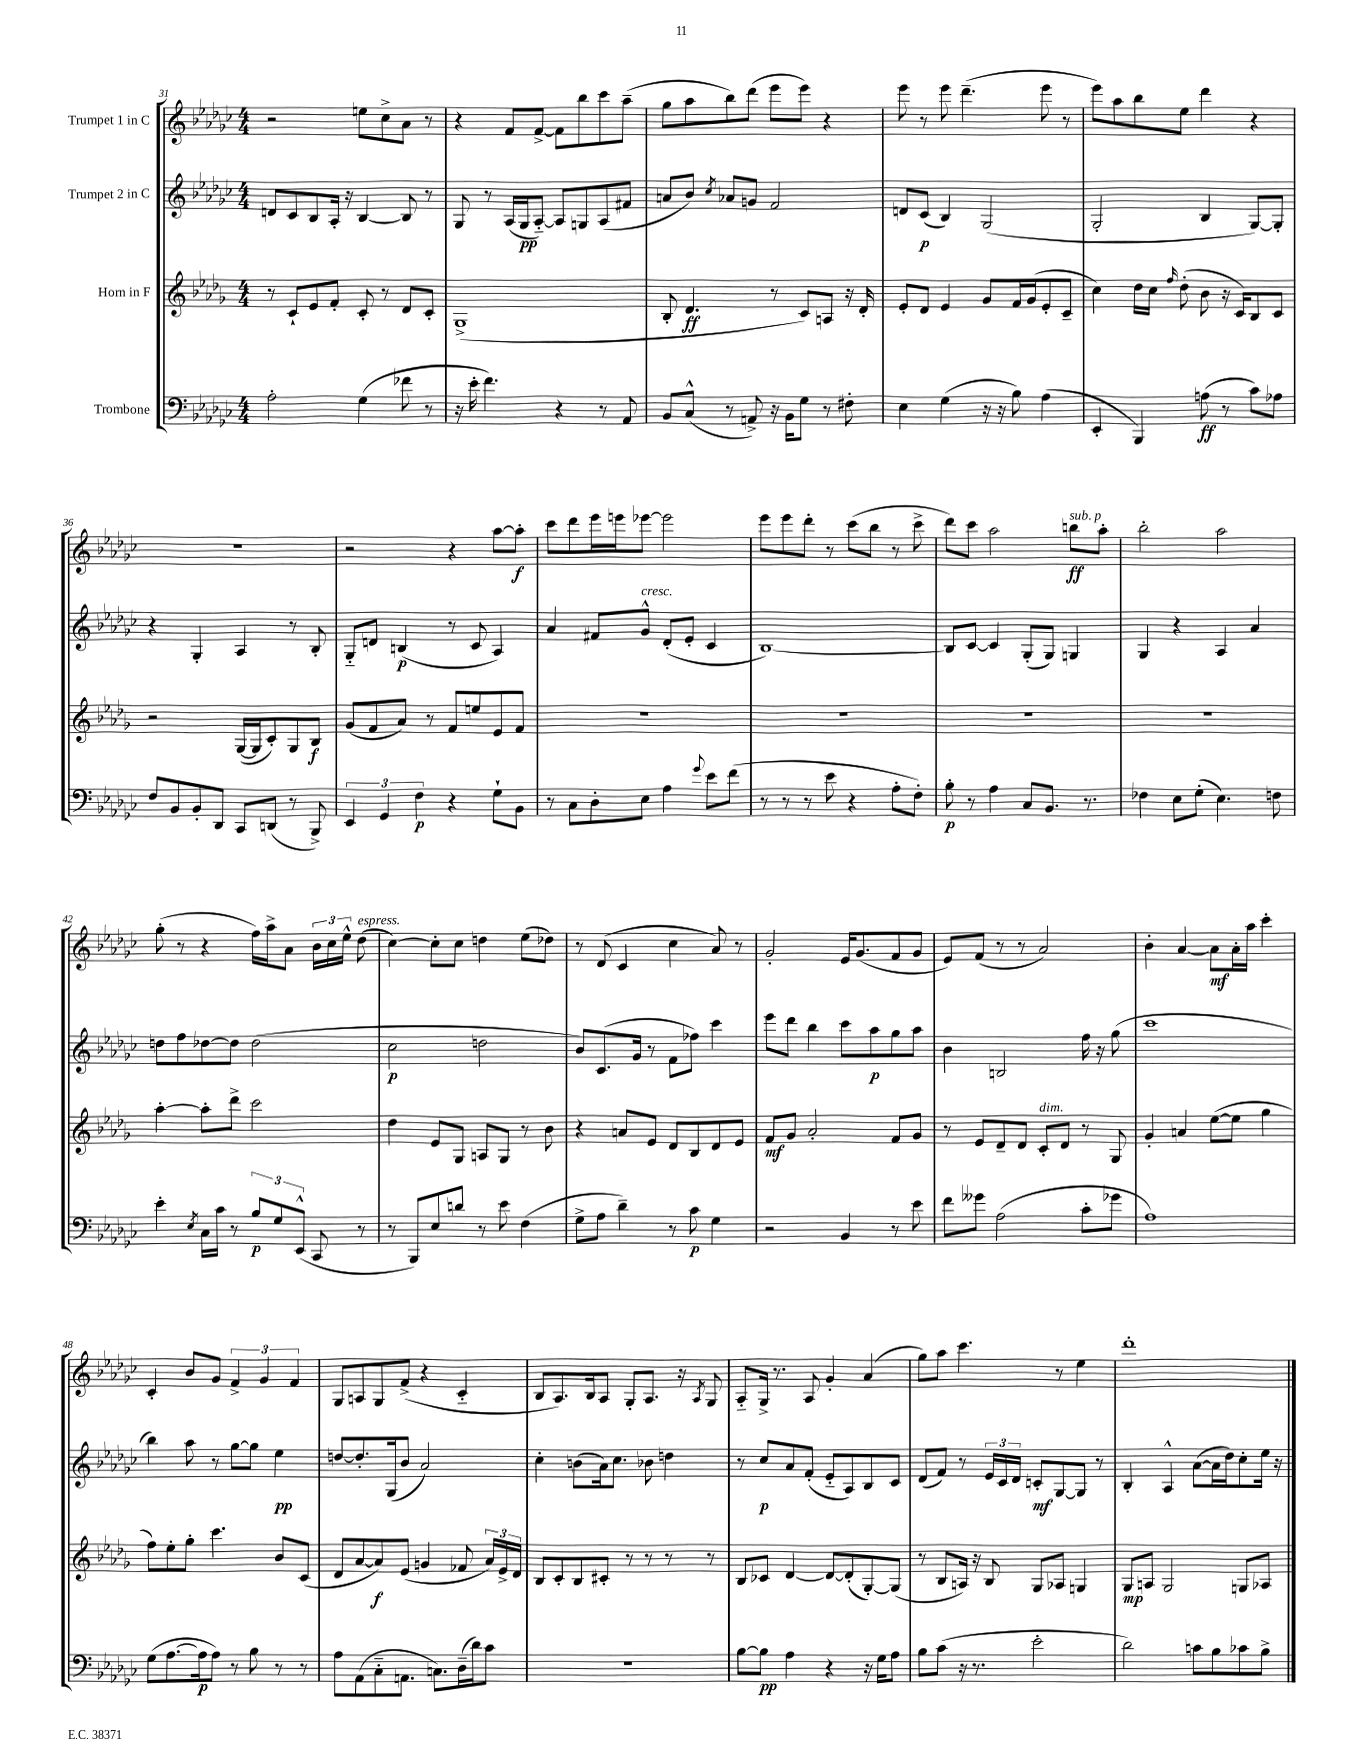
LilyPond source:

<<
\new StaffGroup <<
\new Staff = "s0" \with { instrumentName = "Trumpet 1 in C" } {
    \clef treble \key ges \major \numericTimeSignature \time 4/4
    \autoBeamOff r2 e''8[ ces''8-> aes'8] r8 |
    r4 f'8[ f'8]~-> f'8[ bes''8 ces'''8 aes''8]--( |
    ges''8[ aes''8 bes''8) des'''8]( ees'''8[ ees'''8]) r4 |
    ees'''8 r8 ees'''8 des'''4.--( ees'''8 r8 |
    ees'''8[) aes''8 bes''8 ees''8] des'''4 r4 |
    R1 |
    r2 r4 aes''8[~ aes''8]-.\f |
    ces'''8[ des'''8 ees'''16 e'''16 ees'''8]~ ees'''2 |
    ees'''8[ ees'''8 des'''8]-. r8 ces'''8[( bes''8] r8 ces'''8-> |
    des'''8[) ces'''8] aes''2 b''8[\ff^\markup { \italic "sub. p" } aes''8]-. |
    bes''2-. aes''2 |
    ges''8-.( r8 r4 f''16[) aes''16-> aes'8] \tuplet 3/2 { bes'16[ ces''16 ees''16]-^ } des''8^\markup { \italic "espress." }( |
    ces''4~) ces''8[-. ces''8] d''4 ees''8[( des''8]) |
    r8 des'8( ces'4 ces''4 aes'8) r8 |
    ges'2-. ees'16[ ges'8.( f'8 ges'8] |
    ees'8[) f'8]( r8 r8 aes'2) |
    bes'4-. aes'4~ aes'8[\mf aes'16-. aes''16] ces'''4-. |
    ces'4-. bes'8[ ges'8] \tuplet 3/2 { f'4-> ges'4 f'4 } |
    ges8[ a8 ges8 f'8]->( r4 ces'4-_ |
    bes8[ aes8.) bes16 aes8] ges8[-. aes8.] r16 \acciaccatura { aes8 } ges8 |
    aes8[-_ ges16]-> r8. aes8 ges'4-. aes'4( |
    ges''8[) aes''8] ces'''4. r8 ees''4 |
    des'''1-. \bar "|." |
}
\new Staff = "s1" \with { instrumentName = "Trumpet 2 in C" } {
    \clef treble \key ges \major \numericTimeSignature \time 4/4
    \autoBeamOff d'8[ ces'8 bes8 aes16]-. r16 bes4~ bes8 r8 |
    ges8 r8 aes16[( ges16\pp aes8]~-_) aes8[ g8 aes8( fis'8] |
    a'8[ bes'8]) \acciaccatura { ces''8 } aes'8[ g'8] f'2 |
    d'8[ ces'8]\p( bes4) ges2( |
    ges2-. bes4 ges8[~) ges8]-. |
    r4 ges4-. aes4 r8 bes8-. |
    ges8[-_ d'8] b4\p( r8 ces'8 aes4) |
    aes'4 fis'8[ ges'8]-^^\markup { \italic "cresc." } des'8[-.( ees'8]-. ces'4 |
    bes1~) |
    bes8[ ces'8]~ ces'4 ges8[-.( ges8]) g4 |
    ges4 r4 aes4 aes'4 |
    d''8[ f''8 des''8~ des''8] des''2( |
    ces''2\p d''2 |
    bes'8[) ces'8.( ges'16] r8 f'8[ fes''8]) ces'''4 |
    ees'''8[ des'''8] bes''4 ces'''8[ aes''8\p ges''8 aes''8] |
    bes'4 b2 f''16 r16 ges''8( |
    ces'''1 |
    bes''4) aes''8 r8 ges''8[~ ges''8] ees''4\pp |
    d''8[~ d''8.-. ges16( bes'8] aes'2) |
    ces''4-. b'8[( aes'16) ces''8.] bes'8 d''4 |
    r8 ces''8[\p aes'8 f'8]-.( ees'8[-_ aes8) bes8 ces'8] |
    des'8[( f'8]) r8 \tuplet 3/2 { ees'16[ ces'16 des'16] } c'8[-.\mf ges8~ ges8] r8 |
    bes4-. aes4-^ aes'8[~( aes'16 des''16) ces''8-. ees''16] r16 \bar "|." |
}
\new Staff = "s2" \with { instrumentName = "Horn in F" } {
    \clef treble \key des \major \numericTimeSignature \time 4/4
    \autoBeamOff r8 c'8[-! ees'8 f'8]-. c'8-. r8 des'8[ c'8]-. |
    ges1->( |
    bes8-. des'4.\ff r8 c'8[) a8] r16 des'16-. |
    ees'8[-. des'8] ees'4 ges'8[ f'16 ges'16( ees'8-. c'8]-- |
    c''4) des''16[ c''16] \grace { f''16 } des''8-.( bes'8 r16 c'16[) bes8 c'8] |
    r2 ges16[~( ges16 c'8-.) ges8 bes8]\f |
    ges'8[( f'8 aes'8]) r8 f'8[ e''8 ees'8 f'8] |
    R1 |
    R1 |
    R1 |
    R1 |
    aes''4~-. aes''8[-. des'''8]-> c'''2 |
    des''4 ees'8[ ges8] a8[ ges8] r8 bes'8 |
    r4 a'8[ ees'8] des'8[ bes8 des'8 ees'8] |
    f'8[\mf ges'8] aes'2-. f'8[ ges'8] |
    r8 ees'8[ des'8-- des'8] c'8[-.^\markup { \italic "dim." } des'8] r8 ges8 |
    ges'4-. a'4 ees''8[~( ees''8] ges''4 |
    f''8[) ees''8-. ges''8]-. c'''4. bes'8[ c'8]( |
    des'8[ aes'8~ aes'8\f) ees'8]( g'4 fes'8 \tuplet 3/2 { aes'16[) ees'16-> des'16] } |
    bes8[ c'8-. bes8 cis'8]-. r8 r8 r8 r8 |
    bes8[ ces'8] des'4~ des'8[~ des'8-.( ges8~-.) ges8]( |
    r8 bes8[ a16]) r16 bes8 ges8[ aes8] g4 |
    ges8[\mp a8] ges2 g8[ aes8] \bar "|." |
}
\new Staff = "s3" \with { instrumentName = "Trombone" } {
    \clef bass \key ges \major \numericTimeSignature \time 4/4
    \autoBeamOff aes2-. ges4( fes'8 r8 |
    r16 ees'16-. f'4.) r4 r8 aes,8 |
    bes,8[ ces8]-^( r8 a,8->) r16 bes,16[ ges8] r8 fis8-. |
    ees4 ges4( r16 r16 bes8) aes4( |
    ees,4-. bes,,4) a8\ff( r8 ces'8[) aes8] |
    f8[ bes,8 bes,8-. des,8] ces,8[ d,8]( r8 bes,,8->) |
    \tuplet 3/2 { ees,4 ges,4 f4\p } r4 ges8[-! bes,8] |
    r8 ces8[ des8-. ees8] aes4 \appoggiatura { ges'8 } ees'8[ f'8]( |
    r8 r8 r8 ees'8 r4 aes8[-. f8]-.) |
    bes8-.\p r8 aes4 ces8[ bes,8.] r8. |
    fes4 ees8[ ges8]-.( ees4.) f8 |
    ees'4-. \acciaccatura { ees8 } ces16[ ces'16] r8 \tuplet 3/2 { bes8[\p ges8 ees,8]-^( } ces,8 r8 |
    r8 bes,,8[) ees8 d'8] r8 ees'8 f4( |
    ges8[-> aes8] des'4--) r8 ces'8\p ges4 |
    r2 bes,4 r8 ees'8 |
    f'8[ geses'8] aes2( ces'8[-. ges'8] |
    aes1) |
    ges8[( aes8.~ aes16\p aes8]) r8 bes8 r8 r8 |
    aes8[ aes,8( ces8-_ a,8.] c8.[) des16--( des'16) ces'8] |
    r1 |
    bes8[~ bes8]\pp aes4 r4 r16 ges16[ aes8] |
    bes8[ ces'8]( r16 r8. ees'2-. |
    des'2) c'8[ bes8 ces'8 bes8]-> \bar "|." |
}
>>
>>
\layout { \context { \Score currentBarNumber = #31 } }
